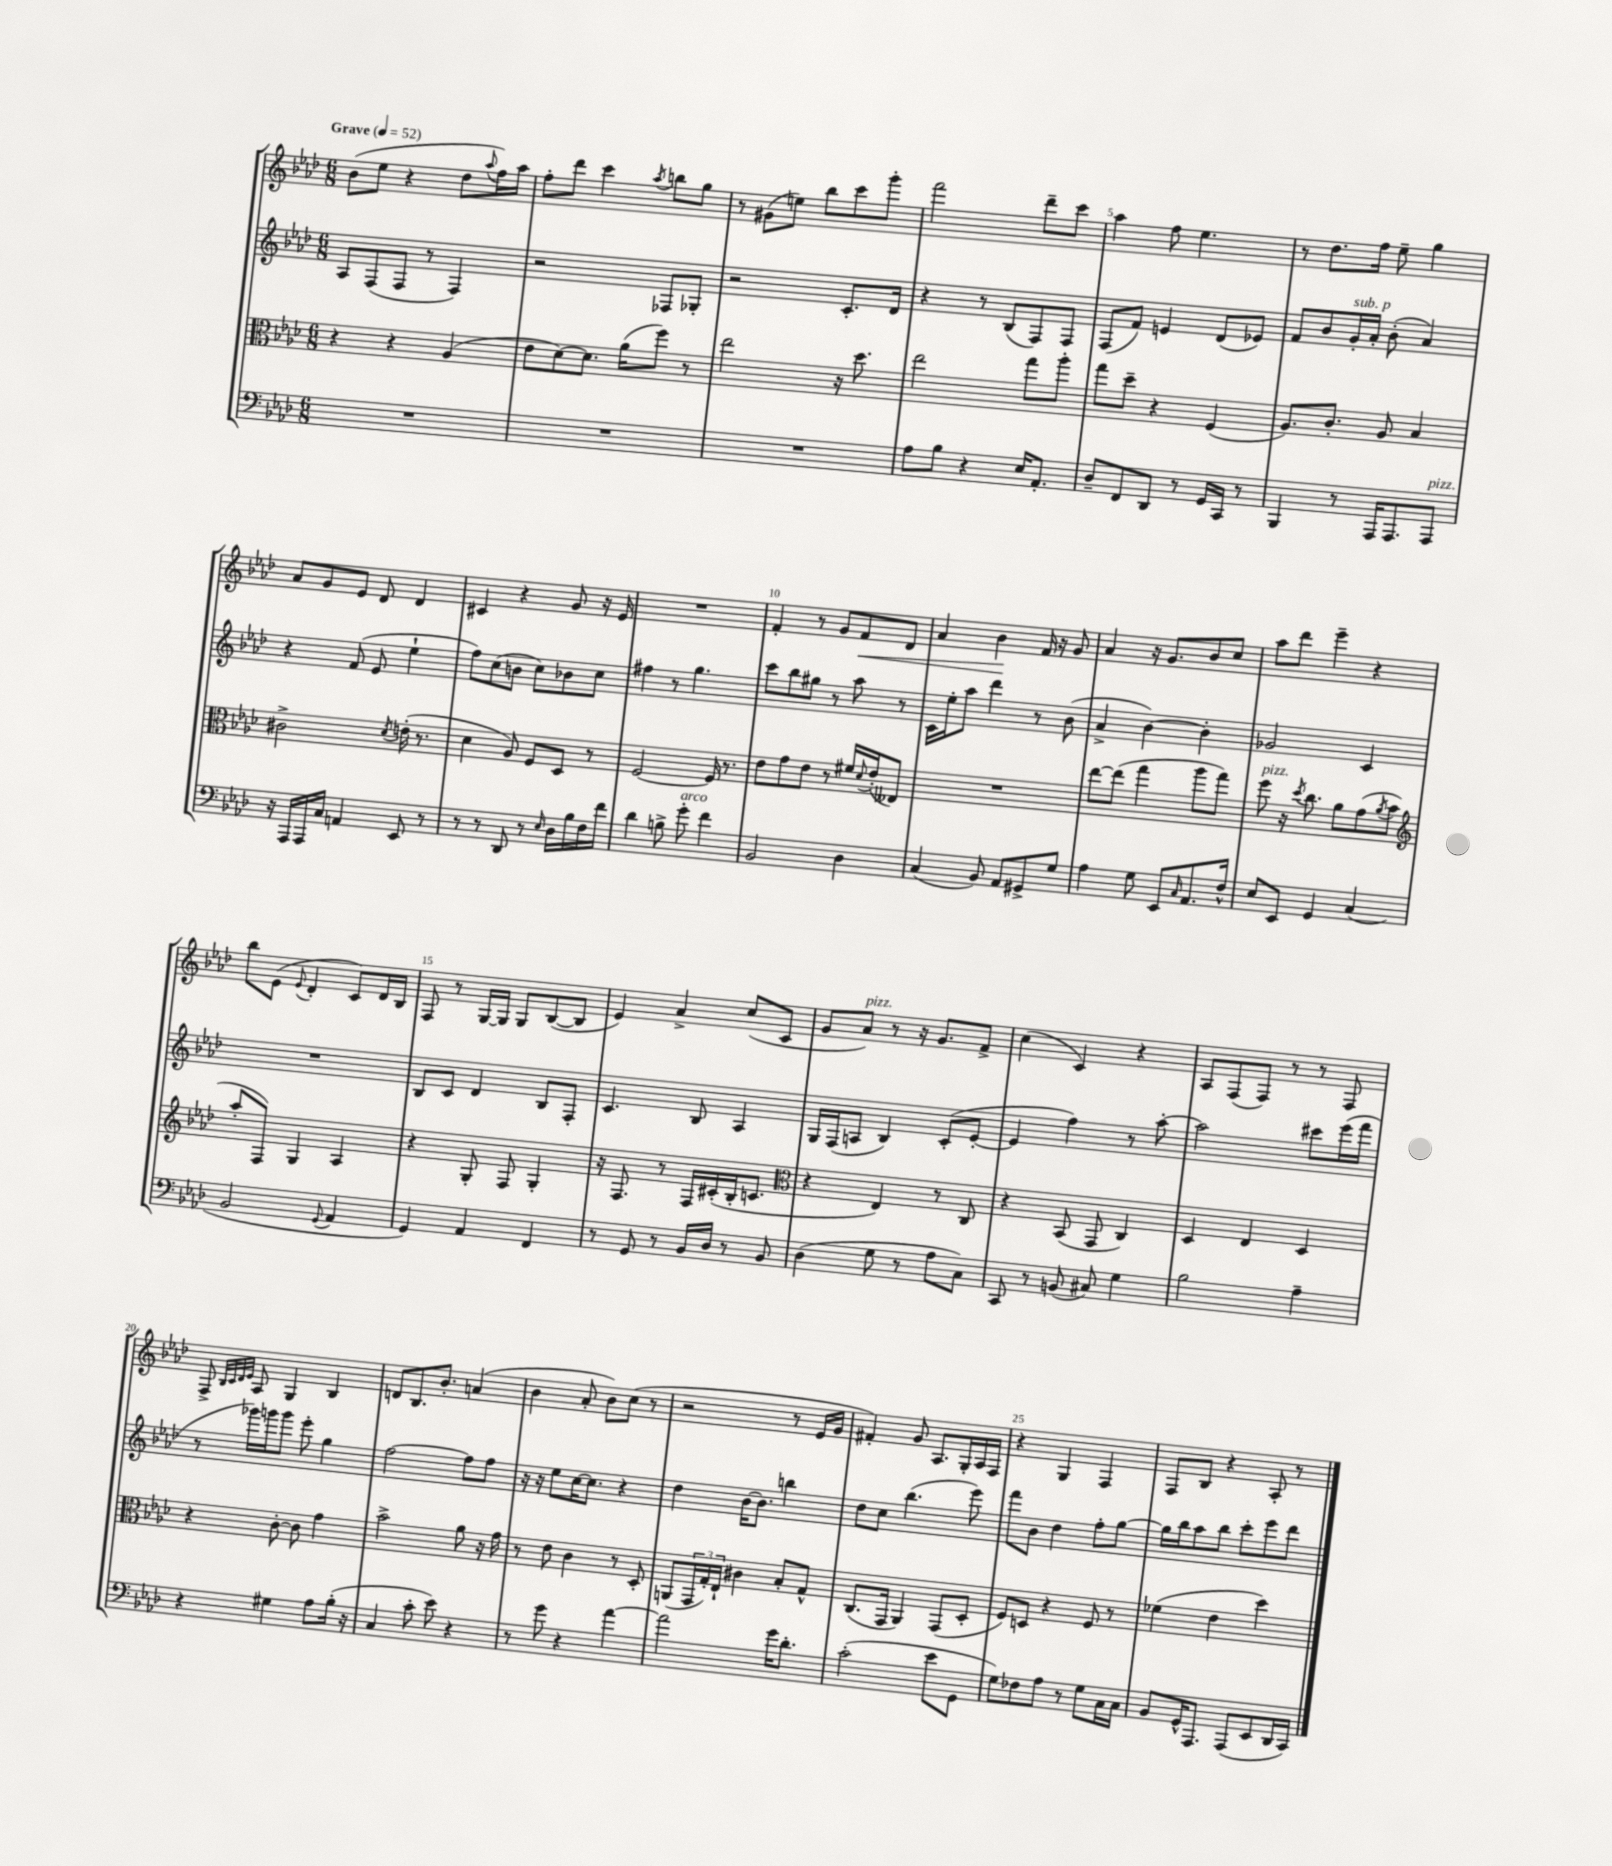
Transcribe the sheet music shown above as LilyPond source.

<<
\new StaffGroup <<
\new Staff = "s0" {
    \clef treble \key aes \major \numericTimeSignature \time 6/8 \tempo "Grave" 4 = 52
    bes'8( ees''8 r4 des''8 \appoggiatura { aes''8 } f''16) aes''16 |
    f''8-. des'''8 c'''4 \acciaccatura { aes''8 } b''8 g''8 |
    r8 gis'8( e''8) bes''8 c'''8 g'''8-. |
    f'''2 des'''8-- c'''8 |
    aes''4 f''8 ees''4. |
    r8 des''8. f''16 ees''8-- g''4 |
    aes'8 g'8 ees'8 des'8 des'4 |
    cis'4 r4 g'8 r16 ees'16 |
    R2. |
    f'4-. r8 g'8 f'8\< des'8 |
    aes'4 bes'4\! f'16 r16 g'8 |
    aes'4 r16 g'8. bes'8 c''8 |
    aes''8 des'''8 ees'''4-- r4 |
    bes''8 ees'8( \appoggiatura { ees'8 } des'4-. c'8) des'16 bes16 |
    f8 r8 g16~ g16 g8 bes8~( bes8 |
    ees'4) aes'4-> c''8( c'8 |
    g'8 aes'8^\markup { \italic "pizz." }) r8 r16 g'8. f'8-> |
    c''4( c'4) r4 |
    aes8 f8( f8) r8 r8 f8 |
    f8-> \grace { bes32 c'32 des'32 ees'32 } aes8 g4 bes4 |
    d'8 bes8. bes'8.-. a'4( |
    bes'4 aes'8-. bes'8) c''8( r8 |
    r2 r8 ees'16 g'16 |
    fis'4-.) g'8 aes8. g16-. aes16 f16 |
    r4 g4 f4 |
    f8 bes8 r4 aes8-. r8 \bar "|." |
}
\new Staff = "s1" {
    \clef treble \key aes \major \numericTimeSignature \time 6/8
    aes8 f8( f8 r8 f4) |
    r2 fes8 ges8-. |
    r2 c'8.-. des'16 |
    r4 r8 bes8( f8) f8 |
    f8( f'8) e'4 des'8( ees'8) |
    f'8 bes'8 g'16-.^\markup { \italic "sub. p" } aes'16-. bes'8-.( aes'4) |
    r4 f'8( ees'8 ees''4-! |
    f''8) c''8( b'8 c''8) bes'8 c''8 |
    fis''4 r8 g''4. |
    c'''8 bes''8 gis''8 r8 aes''8 r8 |
    c'16 ees''16-. aes''8 des'''4 r8 bes'8( |
    aes'4-> bes'4~) bes'4-. |
    ges'2 c'4 |
    R2. |
    bes8 c'8 des'4 bes8 f8-. |
    c'4. bes8 aes4 |
    g16 f16( a8 bes4) c'8-.( ees'8~-. |
    ees'4 f''4) r8 aes''8~-. |
    aes''2 cis'''8 ees'''16( f'''16 |
    r8 ges'''16) g'''16 g'''8 ees'''8-. g''4 |
    f''2~ f''8 f''8 |
    r16 r16 ees''8 c''16~ c''8. r4 |
    des''4 bes'16~ bes'8. b''4 |
    des''8 c''8 bes''4.( ees'''8) |
    f'''8 bes'8 des''4 f''8-. g''8~ |
    g''16 bes''16 aes''8 bes''8 c'''8-. ees'''8 des'''8 \bar "|." |
}
\new Staff = "s2" {
    \clef alto \key aes \major \numericTimeSignature \time 6/8
    r4 r4 aes4( |
    ees'8 des'8~) des'8. aes'16( f''8) r8 |
    ees''2 r16 des''8. |
    ees''2 g''8 aes''8-. |
    g''8 des''8-- r4 f4( |
    aes8.) c'8.-. aes8 bes4 |
    cis'2-> \acciaccatura { des'8 } e'16-.( r8. |
    des'4 aes8) f8 des8 r8 |
    f2~ f16 r8. |
    ees'8 g'8 ees'8 r8 fis'16 \appoggiatura { des'8 } ees'16-.( eeses8) |
    R2. |
    ees''8~ ees''8( g''4 aes''8 g''8) |
    f''8^\markup { \italic "pizz." } r16 \acciaccatura { des''8 } c''8. aes'8 g'8( \acciaccatura { aes'8 } bes'8 |
    \clef treble aes''8-. f8) g4 aes4 |
    r4 g8-. f8 g4-. |
    r16 f8. r8 f16 cis'16-.( bes16-. c'8. |
    \clef alto r4 ees4) r8 c8 |
    r4 bes,8( g,8 c4) |
    des4 ees4 des4 |
    r4 c'8~-. c'8 g'4 |
    bes'2-> aes'8 r16 g'16 |
    r8 ees'8 c'4 r8 des8-. |
    a,8( \tuplet 3/2 { g,16 g16-.) ees16-! } cis'4 bes8-. g8-^ |
    c8.( g,16 aes,4) g,8( des8-. |
    f8) d8 r4 f8 r8 |
    fes'4( ees'4 des''4) \bar "|." |
}
\new Staff = "s3" {
    \clef bass \key aes \major \numericTimeSignature \time 6/8
    R2. |
    R2. |
    R2. |
    aes8 bes8 r4 ees16 aes,8.-. |
    des8-- f,8 des,8 r8 g,16 c,16 r8 |
    bes,,4 r8 aes,,16 aes,,8. aes,,8^\markup { \italic "pizz." } |
    r16 aes,,16 aes,,16 c16 a,4 ees,8 r8 |
    r8 r8 des,8 r8 \grace { ees16 } des16 bes16 f16 f'16 |
    des'4 b8-> g'8-.^\markup { \italic "arco" } f'4 |
    bes,2 des4 |
    c4( bes,8) aes,8 gis,8-> g8 |
    aes4 g8 ees,8 \grace { c16 } aes,8. f16-^ |
    ees8 ees,8 g,4 c4( |
    bes,2 \appoggiatura { g,8 } aes,4 |
    g,4) aes,4 f,4 |
    r8 g,8 r8 bes,16 des16 r8 bes,8 |
    des4( g8 r8 aes8 c8) |
    c,8 r8 b,8( cis8) g4 |
    bes2 aes4-- |
    r4 gis4 aes8 bes16-.( r16 |
    c4 c'8-. ees'8) r4 |
    r8 g'8 r4 aes'4~ |
    aes'2 g'16 des'8.-. |
    c'2-.( ees'8 g,8 |
    g8) fes8 aes8 r8 g8 c16 c16 |
    bes,8 g,16-^ aes,,8. aes,,8( ees,8 des,16 c,16) \bar "|." |
}
>>
>>
\layout { \context { \Score \override BarNumber.break-visibility = ##(#f #t #t) barNumberVisibility = #(every-nth-bar-number-visible 5) } }
